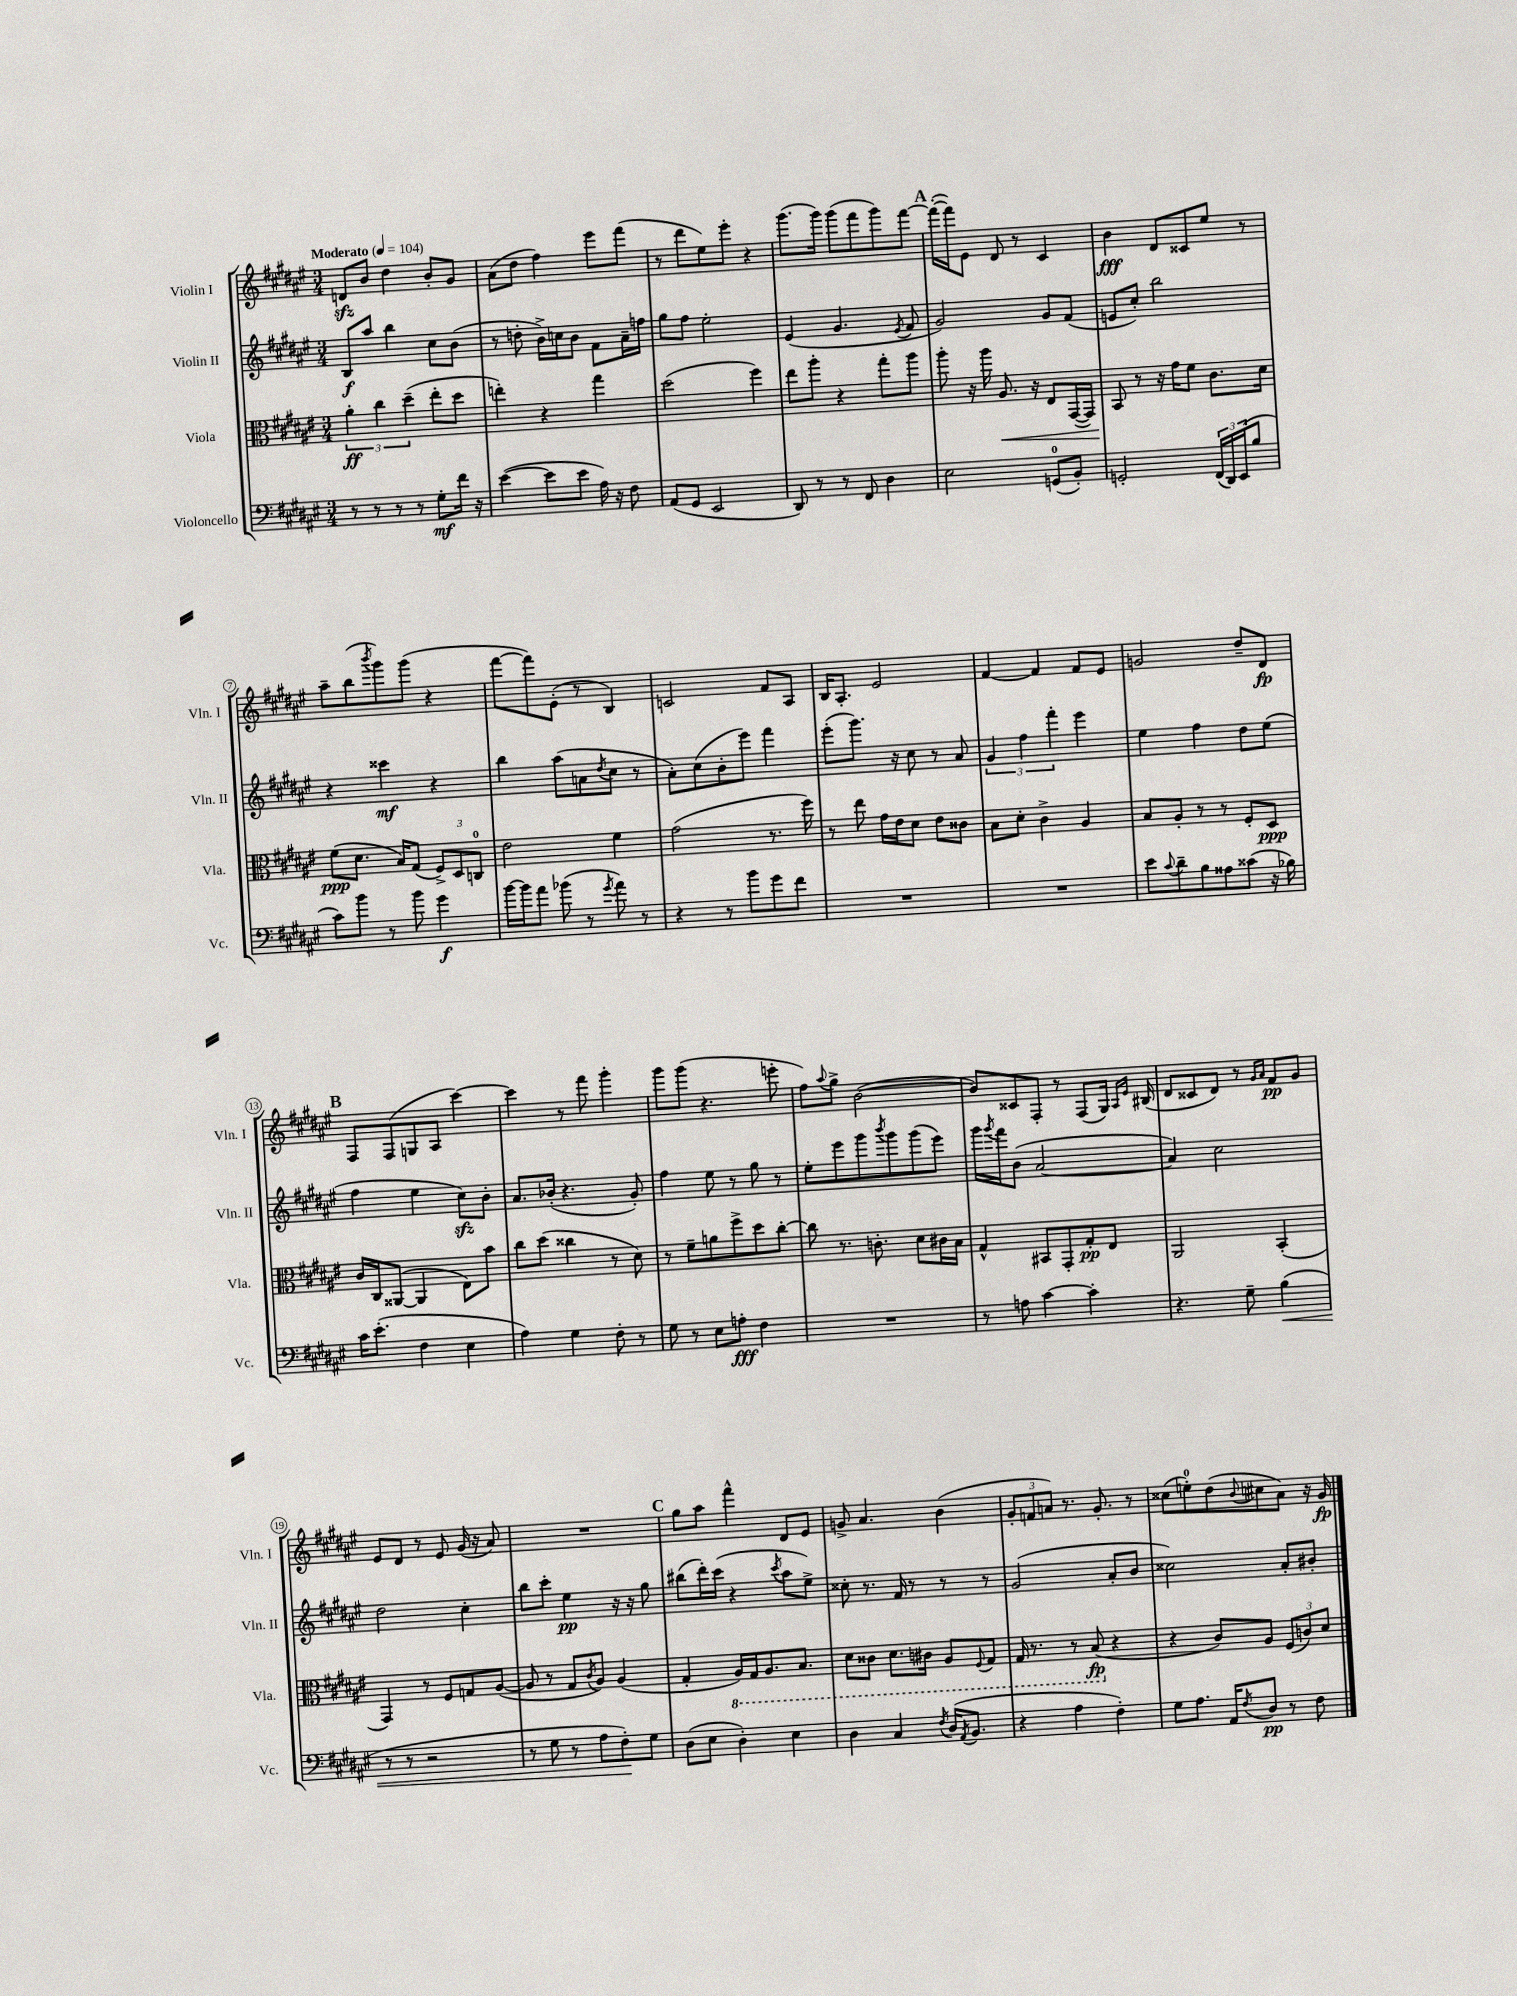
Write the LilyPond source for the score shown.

<<
\new StaffGroup <<
\new Staff = "s0" \with { instrumentName = "Violin I" shortInstrumentName = "Vln. I" } {
    \clef treble \key fis \major \numericTimeSignature \time 3/4 \tempo "Moderato" 4 = 104
    d'8\sfz b'8 dis''4 b'8-. gis'8 |
    ais'8( dis''8 fis''4) eis'''8 fis'''8( |
    r8 dis'''8 eis''8) eis'''8-. r4 |
    gis'''8.( gis'''16) gis'''8( fis'''8 gis'''8) fis'''8~ |
    \mark \markup { \bold "A" } fis'''16~-.( fis'''16) eis'8 dis'8 r8 cis'4 |
    b'4\fff dis'8 cisis'8 eis''8 r8 |
    ais''8-- b''8( \acciaccatura { b'''8 } gis'''8) gis'''8( r4 |
    fis'''8~ fis'''8) eis'8-.( r8 b4) |
    c'2 fis'8 ais8 |
    b16 ais8.-. eis'2 |
    fis'4~ fis'4 fis'8 eis'8 |
    g'2 dis''8-- dis'8\fp |
    \mark \markup { \bold "B" } fis8 fis8( g8 ais8 cis'''4~) |
    cis'''4 r8 fis'''8 gis'''4-. |
    gis'''8 gis'''8( r4. e'''8-. |
    fis''8) \appoggiatura { ais''8 } gis''8-> b'2~( |
    b'8) cisis'8 fis8-. r8 fis8( gis16) \grace { ais16 eis'16 } bis16( |
    dis'8 cisis'8 dis'8) r8 \grace { gis'16 ais'16 } fis'8\pp gis'8 |
    eis'8 dis'8 r8 eis'8 gis'16( r16 ais'8) |
    R2. |
    \mark \markup { \bold "C" } gis''8 ais''8 fis'''4-^ dis'8 eis'8 |
    g'8-> ais'4. b'4( |
    \tuplet 3/2 { gis'8-. f'8 a'8) } r8. gis'8.-. r8 |
    cisis''8( e''8-0-.) dis''8( \appoggiatura { b'8 } cis''8 ais'8) r16 gis'16\fp \bar "|." |
}
\new Staff = "s1" \with { instrumentName = "Violin II" shortInstrumentName = "Vln. II" } {
    \clef treble \key fis \major \numericTimeSignature \time 3/4
    b8\f ais''8 b''4 cis''8 b'8( |
    r8 d''8-. b'16->) c''16 b'8 fis'8 ais'16-- f''16 |
    gis''8 fis''8 eis''2-. |
    eis'4( gis'4. \acciaccatura { eis'8 } fis'8 |
    \mark \markup { \bold "A" } gis'2) gis'8 fis'8( |
    e'8 cis''8-.) b''2 |
    r4 cisis'''4\mf r4 |
    b''4 ais''8( a'8 \acciaccatura { dis''8 } cis''8 r8 |
    ais'8-.) cis''8( b'8-. eis'''8) fis'''4 |
    eis'''8-.( gis'''8.) r16 cis''8 r8 ais'8 |
    \tuplet 3/2 { gis'4 fis''4 fis'''4-. } eis'''4 |
    eis''4 fis''4 dis''8 eis''8( |
    \mark \markup { \bold "B" } fis''4 eis''4 cis''8\sfz) b'8-. |
    ais'8. bes'16-.( r4. gis'8-.) |
    fis''4 eis''8 r8 gis''8 r8 |
    eis''8-. eis'''8 gis'''8 \acciaccatura { b'''8 } gis'''8 gis'''8( eis'''8) |
    gis'''16 \acciaccatura { gis'''8 } fis'''16 b'8( ais'2~ |
    ais'4) cis''2 |
    dis''2 cis''4-. |
    b''8 cis'''8-. eis''4\pp r16 r16 gis''8 |
    \mark \markup { \bold "C" } bis''8( dis'''16-.) cis'''16( r4 \acciaccatura { cis'''8 } ais''8 eis''8->) |
    cisis''8-. r8. fis'16 r8 r8 r8 |
    gis'2( ais'8-. b'8 |
    cisis''2) ais'8-. bis'8-. \bar "|." |
}
\new Staff = "s2" \with { instrumentName = "Viola" shortInstrumentName = "Vla." } {
    \clef alto \key fis \major \numericTimeSignature \time 3/4
    \tuplet 3/2 { ais'4-.\ff cis''4 dis''4--( } eis''8-. dis''8 |
    e''4-.) r4 gis''4 |
    dis''2( fis''4) |
    eis''8 ais''8-. r4 gis''8-. ais''8 |
    \mark \markup { \bold "A" } ais''8-. r16 ais''16 ais8.\< r16 eis8 gis,16~( gis,16) |
    b,8\! r8 r16 gis'16 fis'8 cis'8. dis'16 |
    fis'8\ppp( dis'8. b16) gis8( \tuplet 3/2 { fis8->) dis8 c8-0 } |
    eis'2 fis'4 |
    gis'2( r8. fis''16) |
    r8 eis''8 gis'16 eis'16 dis'8 eis'8 cisis'8 |
    b8 dis'8-. cis'4-> ais4 |
    b8 ais8-. r8 r8 fis8-. dis8\ppp |
    \mark \markup { \bold "B" } cis'16 cis16 aisis,8~( aisis,4 eis8) b'8 |
    cis''8 dis''8( cisis''4 r8 dis'8) |
    r8 fis'8-- a'8 fis''8-> dis''8 cis''8~-. |
    cis''8 r8. c'8.-. dis'8 cis'16 b16 |
    gis4-^ bis,8 gis,8-. gis8-.\pp eis8 |
    ais,2 b,4-.( |
    gis,4) r8 fis8 g8 ais8~( |
    ais8 r8 gis8 \acciaccatura { cis'8 } ais8) ais4( |
    \mark \markup { \bold "C" } gis4-. \ottava #-1 ais,16) gis,16 ais,8. b,8. |
    dis8 cisis8 dis8. cis16 ais,8 \appoggiatura { fis,8 } gis,8 |
    gis,16 r8. r8 b,8\fp( \ottava #0 r4 |
    r4 cis'8) ais8 \tuplet 3/2 { fis8( c'8) dis'8 } \bar "|." |
}
\new Staff = "s3" \with { instrumentName = "Violoncello" shortInstrumentName = "Vc." } {
    \clef bass \key fis \major \numericTimeSignature \time 3/4
    r8 r8 r8 r8 gis8-.\mf fis'16 r16 |
    eis'4~( eis'8 eis'8 ais16) r16 fis8 |
    ais,8( gis,8 eis,2 |
    dis,8) r8 r8 fis,8 dis4 |
    \mark \markup { \bold "A" } eis2 g,8-0( b,8-.) |
    g,2-. \tuplet 3/2 { fis,16( dis,16) eis,16( } b8 |
    cis'8) b'8 r8 b'8 gis'4\f |
    b'16~ b'16 ais'8 bes'8( r8 \acciaccatura { gis'8 } ais'8) r8 |
    r4 r8 b'8 gis'8 fis'8 |
    R2. |
    R2. |
    eis'8 \appoggiatura { cis'8 } dis'8-- b8 aisis8 cisis'8( r16 bes16) |
    \mark \markup { \bold "B" } cis'16 eis'8.-.( fis4 eis4 |
    ais4) gis4 fis8-. r8 |
    gis8 r8 eis8 a8-.\fff fis4 |
    R2. |
    r8 a8 cis'4~ cis'4-. |
    r4. gis8-- b4\<( |
    r8 r8 r2 |
    r8 gis8 r8 ais8 fis8-.\!) gis8 |
    \mark \markup { \bold "C" } dis8( eis8 dis4-.) eis4 |
    dis4 cis4 \acciaccatura { fis8 } dis16( \acciaccatura { ais,8 } b,8. |
    r4 ais4 fis4-.) |
    gis8 ais8. ais,16 \acciaccatura { fis8 } dis8\pp r8 fis8 \bar "|." |
}
>>
>>
\layout { \context { \Score \override BarNumber.stencil = #(make-stencil-circler 0.1 0.3 ly:text-interface::print) } }
